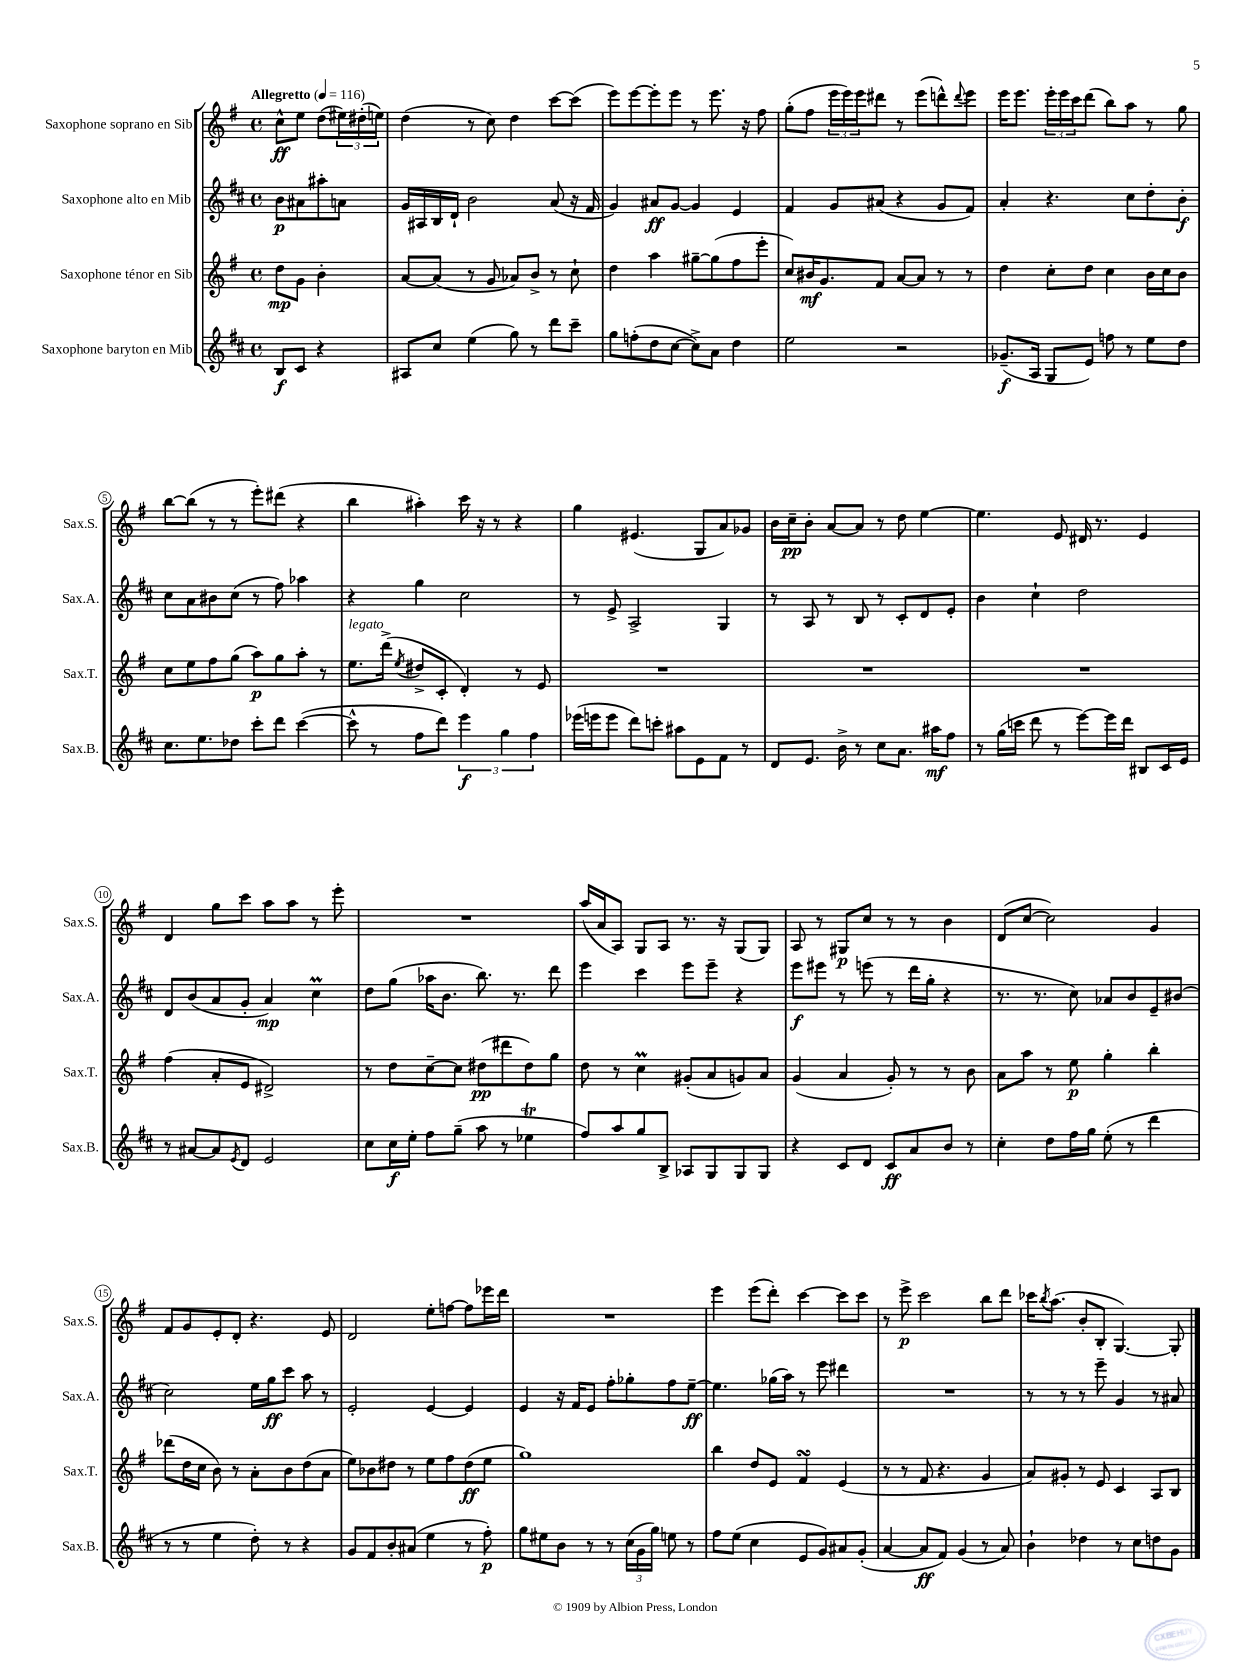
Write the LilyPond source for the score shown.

<<
\new StaffGroup <<
\new Staff = "s0" \with { instrumentName = "Saxophone soprano en Sib" shortInstrumentName = "Sax.S." } {
    \clef treble \key g \major \defaultTimeSignature \time 4/4 \partial 2 \tempo "Allegretto" 4 = 116
    c''8-^\ff e''8 d''8( \tuplet 3/2 { eis''16) dis''16-.( e''16) } |
    d''4( r8 c''8) d''4 c'''8~ c'''8( |
    e'''8) e'''8~ e'''8-. e'''8 r8 e'''8. r16 fis''8 |
    g''8-.( fis''8 \tuplet 3/2 { e'''16 e'''16) e'''16 } dis'''8 r8 e'''8( d'''8-^) \appoggiatura { d'''8 } e'''8 |
    e'''16 e'''8. \tuplet 3/2 { e'''16-. e'''16 c'''16 } d'''8( b''8) a''8 r8 g''8 |
    b''8~ b''8( r8 r8 e'''8-.) dis'''8( r4 |
    b''4 ais''4-.) c'''16 r16 r8 r4 |
    g''4 eis'4.( g8 a'8) ges'8 |
    b'16 c''16--\pp b'8-. a'8~ a'8 r8 d''8 e''4~ |
    e''4. e'8 dis'16 r8. e'4 |
    d'4 g''8 c'''8 a''8 a''8 r8 e'''8-. |
    R1 |
    a''16( a'16 a8) g8 a8 r8. r16 g8( g8) |
    a8 r8 gis8\p c''8 r8 r8 b'4 |
    d'8( c''8~ c''2) g'4 |
    fis'8 g'8 e'8-. d'8-. r4. e'8 |
    d'2 e''8-. f''8~ f''8 ees'''16 d'''16 |
    R1 |
    e'''4 e'''8( d'''8-.) c'''4~ c'''8 c'''8 |
    r8 e'''8->\p c'''2 b''8 d'''8 |
    ces'''16 \acciaccatura { b''8 } a''8.( b'8-. b8-. g4.~) g8-. \bar "|." |
}
\new Staff = "s1" \with { instrumentName = "Saxophone alto en Mib" shortInstrumentName = "Sax.A." } {
    \clef treble \key d \major \defaultTimeSignature \time 4/4 \partial 2
    b'8\p ais'8 ais''8-. a'8 |
    g'16 ais16 b16 d'16-! b'2 a'8( r16 fis'16 |
    g'4) ais'8\ff g'8~ g'4 e'4 |
    fis'4 g'8 ais'8( r4 g'8 fis'8) |
    a'4-. r4. cis''8 d''8-. b'8-.\f |
    cis''8 a'8 bis'8 cis''8( r8 fis''8) aes''4 |
    r4 g''4 cis''2 |
    r8 e'8-> a2-> g4 |
    r8 a8 r8 b8 r8 cis'8-. d'8 e'8-. |
    b'4 cis''4-! d''2 |
    d'8 b'8( a'8 g'8-. a'4\mp) cis''4\prall |
    d''8 g''8( aes''16 b'8. b''8.) r8. d'''8 |
    e'''4 cis'''4 e'''8 e'''8-- r4 |
    e'''8\f eis'''8 r8 e'''8( r8 d'''16 g''16-. r4 |
    r8. r8. cis''8) aes'8 b'8 e'8-- bis'8( |
    cis''2) e''16 g''16\ff cis'''8 a''8 r8 |
    e'2-. e'4~ e'4 |
    e'4 r16 fis'16 e'8 fis''8-. ges''8-. fis''8 e''8~--\ff |
    e''4. ges''16( a''16) r8 e'''8 dis'''4 |
    R1 |
    r8 r8 r8 e'''8-- g'4 r8 ais'8 \bar "|." |
}
\new Staff = "s2" \with { instrumentName = "Saxophone ténor en Sib" shortInstrumentName = "Sax.T." } {
    \clef treble \key g \major \defaultTimeSignature \time 4/4 \partial 2
    d''8\mp g'8 b'4-. |
    a'8~ a'8( r8 g'8 aes'8) b'8-> r8 c''8-! |
    d''4 a''4 gis''8~-- gis''8( fis''8 e'''8-. |
    c''8) bis'16\mf g'8. fis'8 a'8~ a'8 r8 r8 |
    d''4 c''8-. d''8 c''4 b'16 c''16 b'8 |
    c''8 e''8 fis''8 g''8( a''8\p) g''8 a''8-. r8 |
    e''8.^\markup { \italic "legato" } d'''16->( \acciaccatura { e''8 } dis''8-> c'8-. d'4-.) r8 e'8 |
    R1 |
    R1 |
    R1 |
    fis''4( a'8-. e'8 dis'2->) |
    r8 d''8 c''8~-- c''8 dis''8\pp( dis'''8 dis''8) g''8 |
    d''8 r8 c''4\prall gis'8-.( a'8 g'8) a'8 |
    g'4( a'4 g'8-.) r8 r8 b'8 |
    a'8 a''8 r8 e''8\p g''4-. b''4-. |
    des'''8( d''16 c''16 b'8) r8 a'8-. b'8 d''8( a'8 |
    e''8) bes'8 dis''8 r8 e''8 fis''8 dis''8\ff( e''8 |
    g''1) |
    b''4 d''8 e'8 fis'4\turn e'4( |
    r8 r8 fis'8 r4. g'4 |
    a'8) gis'8-. r8 e'8 c'4 a8 b8 \bar "|." |
}
\new Staff = "s3" \with { instrumentName = "Saxophone baryton en Mib" shortInstrumentName = "Sax.B." } {
    \clef treble \key d \major \defaultTimeSignature \time 4/4 \partial 2
    b8\f cis'8 r4 |
    ais8 cis''8 e''4( g''8) r8 d'''8 cis'''8-- |
    g''8 f''8-.( d''8 cis''8~ cis''8->) a'8 d''4 |
    e''2 r2 |
    ges'8.--\f( a16 g8 e'8) f''8 r8 e''8 d''8 |
    cis''8. e''8. des''8 cis'''8-. d'''8 cis'''4~( |
    cis'''8-^ r8 fis''8 d'''8) \tuplet 3/2 { e'''4\f g''4 fis''4 } |
    ees'''16( e'''16 e'''8 d'''8) c'''8-. ais''8 e'8 fis'8 r8 |
    d'8 e'8. b'16-> r8 cis''8 a'8. ais''16\mf fis''8 |
    r8 g''16( c'''16 d'''8 r8 e'''8~) e'''16 d'''16 bis8 cis'16 e'16 |
    r8 ais'8~ ais'8 \acciaccatura { e'8 } d'8 e'2 |
    cis''8 cis''16\f e''16-. fis''8 g''8--( a''8 r8 ees''4\trill |
    fis''8) a''8 g''8 b8-> aes8 g8 g8 g8 |
    r4 cis'8 d'8 cis'8\ff a'8 b'8 r8 |
    cis''4-. d''8 fis''16 g''16 e''8-.( r8 d'''4 |
    r8 r8 e''4 d''8-.) r8 r4 |
    g'8 fis'8 b'8-. ais'8( e''4 r8 fis''8-.\p) |
    g''8 eis''8 b'8 r8 r8 \tuplet 3/2 { cis''16( g'16 g''16) } e''8 r8 |
    fis''8 e''8( cis''4 e'8 g'8) ais'8 g'8-.( |
    a'4~ a'8\ff fis'8) g'4( r8 a'8) |
    b'4-! des''4 r8 cis''8 d''8 g'8 \bar "|." |
}
>>
>>
\layout { \context { \Score \override BarNumber.stencil = #(make-stencil-circler 0.1 0.3 ly:text-interface::print) } }
